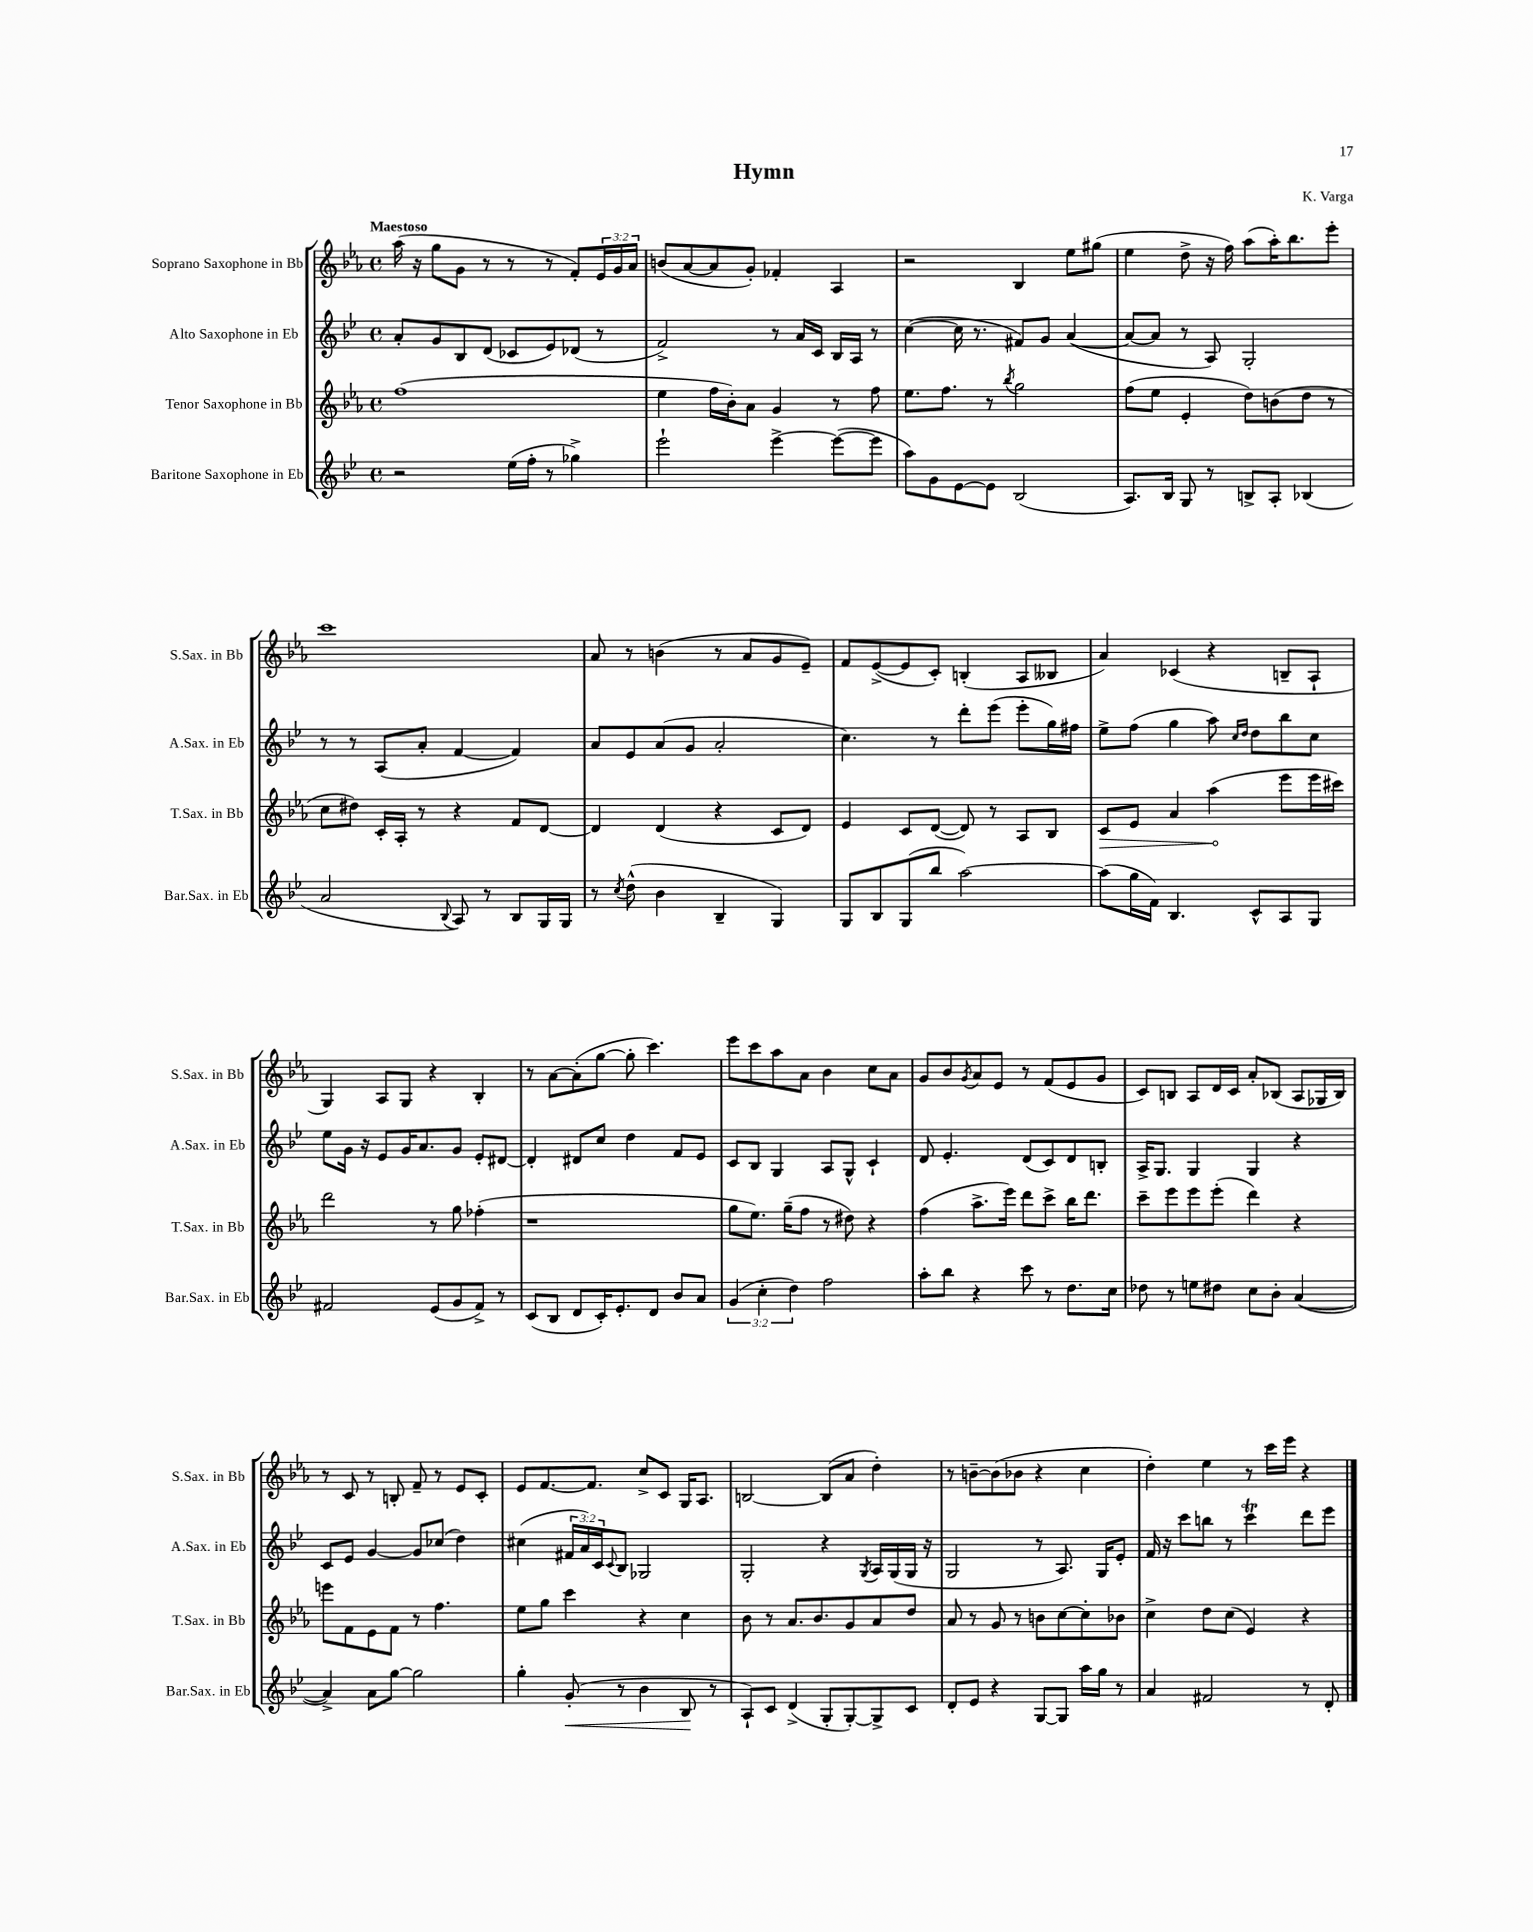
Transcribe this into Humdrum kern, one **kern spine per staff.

**kern	**kern	**kern	**kern
*staff4	*staff3	*staff2	*staff1
*clefG2	*clefG2	*clefG2	*clefG2
*k[b-e-]	*k[b-e-a-]	*k[b-e-]	*k[b-e-a-]
*M4/4	*M4/4	*M4/4	*M4/4
*met(c)	*met(c)	*met(c)	*met(c)
2r	(1ff	8a'	(16aa-
.	.	.	16r
.	.	8g	8gg
.	.	8B-	8g
.	.	(8d	8r
(16ee-	.	8c-	8r
16ff'	.	.	.
8r	.	8e-)	8r
4gg-^)	.	(8d-	8f')
.	.	8r	24e-
.	.	.	24g
.	.	.	24a-
=	=	=	=
2eee-`	4ee-	2f^)	(8b
.	.	.	[8a-
.	16ff	.	8a-]
.	16b-')	.	.
.	8a-	.	8g')
[4eee-^	4g	8r	4f-'
.	.	16a	.
.	.	16c	.
(8eee-_	8r	16B-	4A-
.	.	16A	.
8eee-]	8ff	8r	.
=	=	=	=
8aa)	8.ee-	([4cc	2r
8g	.	.	.
.	8.ff	.	.
[8e-	.	16cc]	.
.	.	8.r	.
8e-]	8r	.	.
.	8qbb-	.	.
(2B-	2gg	8f#)	4B-
.	.	8g	.
.	.	([4a	8ee-
.	.	.	(8gg#
=	=	=	=
8.A)	(8ff	8a_	4ee-
.	8ee-	8a]	.
16B-	.	.	.
8G	4e-'	8r	8dd^
8r	.	8A)	16r
.	.	.	16ff)
8B^	8dd)	2G'	(8aa-
8A'	(8b	.	16aa-')
.	.	.	8.bb-
(4B-	8dd	.	.
.	8r	.	8eee-'
=	=	=	=
2a	8cc	8r	1ccc
.	8dd#)	8r	.
.	16c'	(8A	.
.	16A-'	.	.
.	8r	8a'	.
8qqB-	.	.	.
8A)	4r	[4f	.
8r	.	.	.
8B-	8f	4f])	.
16G	[8d	.	.
16G	.	.	.
=	=	=	=
8r	4d]	8a	8a-
8qcc	.	.	.
(8dd^^	.	8e-	8r
4b-	(4d	(8a	(4b
.	.	8g	.
4B-~	4r	2a'	8r
.	.	.	8a-
4G)	8c	.	8g
.	8d)	.	8e-~)
=	=	=	=
8G	4e-	4.cc)	8f
8B-	.	.	([8e-^
(8G	8c	.	8e-]
8bb-	([8d	8r	8c')
[2aa)	8d])	8ddd'	(4B'
.	8r	(8eee-	.
.	8A-	8eee-'	8A-
.	8B-	16gg)	8B--
.	.	16ff#	.
=	=	=	=
(8aa]	8c	8ee-^	4a-)
16gg	8e-	(8ff	.
16f)	.	.	.
4.B-	4a-	4gg	(4c-
.	(4aa-	8aa)	4r
.	.	16qqcc	.
.	.	16qqdd	.
8c^^	.	8dd	.
8A	8eee-	8bb-	8B~
8G	16eee-	8cc	8A-`
.	16ccc#)	.	.
=	=	=	=
2f#	2ddd	8ee-	4G)
.	.	16g	.
.	.	16r	.
.	.	8e-	8A-
.	.	16g	8G
.	.	8.a	.
(8e-	8r	.	4r
8g	8gg	8g	.
8f#^)	(4ff-'	8e-'	4B-'
8r	.	[8d#	.
=	=	=	=
(8c	1r	4d#']	8r
8B-	.	.	[8a-
8d	.	8d#	(8a-']
16c')	.	8cc	[8gg
8.e-'	.	.	.
.	.	4dd	8gg']
8d	.	.	4.ccc)
8b-	.	8f	.
8a	.	8e-	.
=	=	=	=
(6g	8gg	8c	8eee-
.	8.ee-)	8B-	8ccc
6cc'	.	.	.
.	.	4G	8aa-
.	(16gg~	.	.
6dd)	.	.	.
.	8ff	.	8a-
2ff	8r	8A	4b-
.	8dd#)	8G^^	.
.	4r	4c`	8cc
.	.	.	8a-
=	=	=	=
8aa'	(4ff	8d	8g
8bb-	.	4.e-'	8b-
.	.	.	8qg
4r	8.aa-^	.	8a-
.	.	.	8e-
.	16eee-)	.	.
8ccc	8ddd	(8d	8r
8r	8ccc^	8c)	(8f
8.dd	16bb-	8d	8e-
.	8.ddd	.	.
.	.	8B'	8g
16cc	.	.	.
=	=	=	=
8dd-	8ccc~	16A^	8c)
.	.	8.G	.
8r	8eee-	.	8B
8ee	8eee-	4G	8A-
8dd#	(8eee-'	.	16d
.	.	.	16c
8cc	4ddd)	4G	8a-'
8b-'	.	.	(8B-
([4a	4r	4r	8A-
.	.	.	16G-
.	.	.	16B-)
=	=	=	=
4a^])	8eee	8c	8r
.	8f	8e-	8c
8a	8e-	[4g	8r
[8gg	8f	.	8B'
2gg]	8r	8g]	8f~
.	4.ff	(8cc-	8r
.	.	4dd)	8e-
.	.	.	8c'
=	=	=	=
4gg'	8ee-	(4cc#	8e-
.	8gg	.	[8.f
(8g'	4ccc	24f#	.
.	.	24a)	.
.	.	.	8.f]
.	.	24c	.
.	.	8qqc	.
8r	.	8B-	.
4b-	4r	2G-	8cc^
.	.	.	8c
8B-	4cc	.	16G
.	.	.	8.A-
8r	.	.	.
=	=	=	=
8A`)	8b-	2G'	[2B
8c	8r	.	.
(4d^	8.a-	.	.
.	8.b-	.	.
8G'	.	4r	(8B]
[8G')	8g	.	8a-
.	.	8qG	.
8G^]	8a-	16A	4dd')
.	.	(16G	.
8c	8dd	16G	.
.	.	16r	.
=	=	=	=
8d'	8a-	2G	8r
8e-	8r	.	[8b~
4r	8g	.	(8b]
.	8r	.	8b-
[8G	8b	8r	4r
8G]	[8cc	8.A)	.
16aa	8cc']	.	4cc
16gg	.	16G	.
8r	8b-	8e-'	.
=	=	=	=
4a	4cc^	16f	4dd')
.	.	16r	.
.	.	8ccc	.
2f#	8dd	8bb	4ee-
.	(8cc	8r	.
.	4e-)	4ccc	8r
.	.	.	16ccc
.	.	.	16eee-
8r	4r	8ddd	4r
8d'	.	8eee-	.
==	==	==	==
*-	*-	*-	*-
